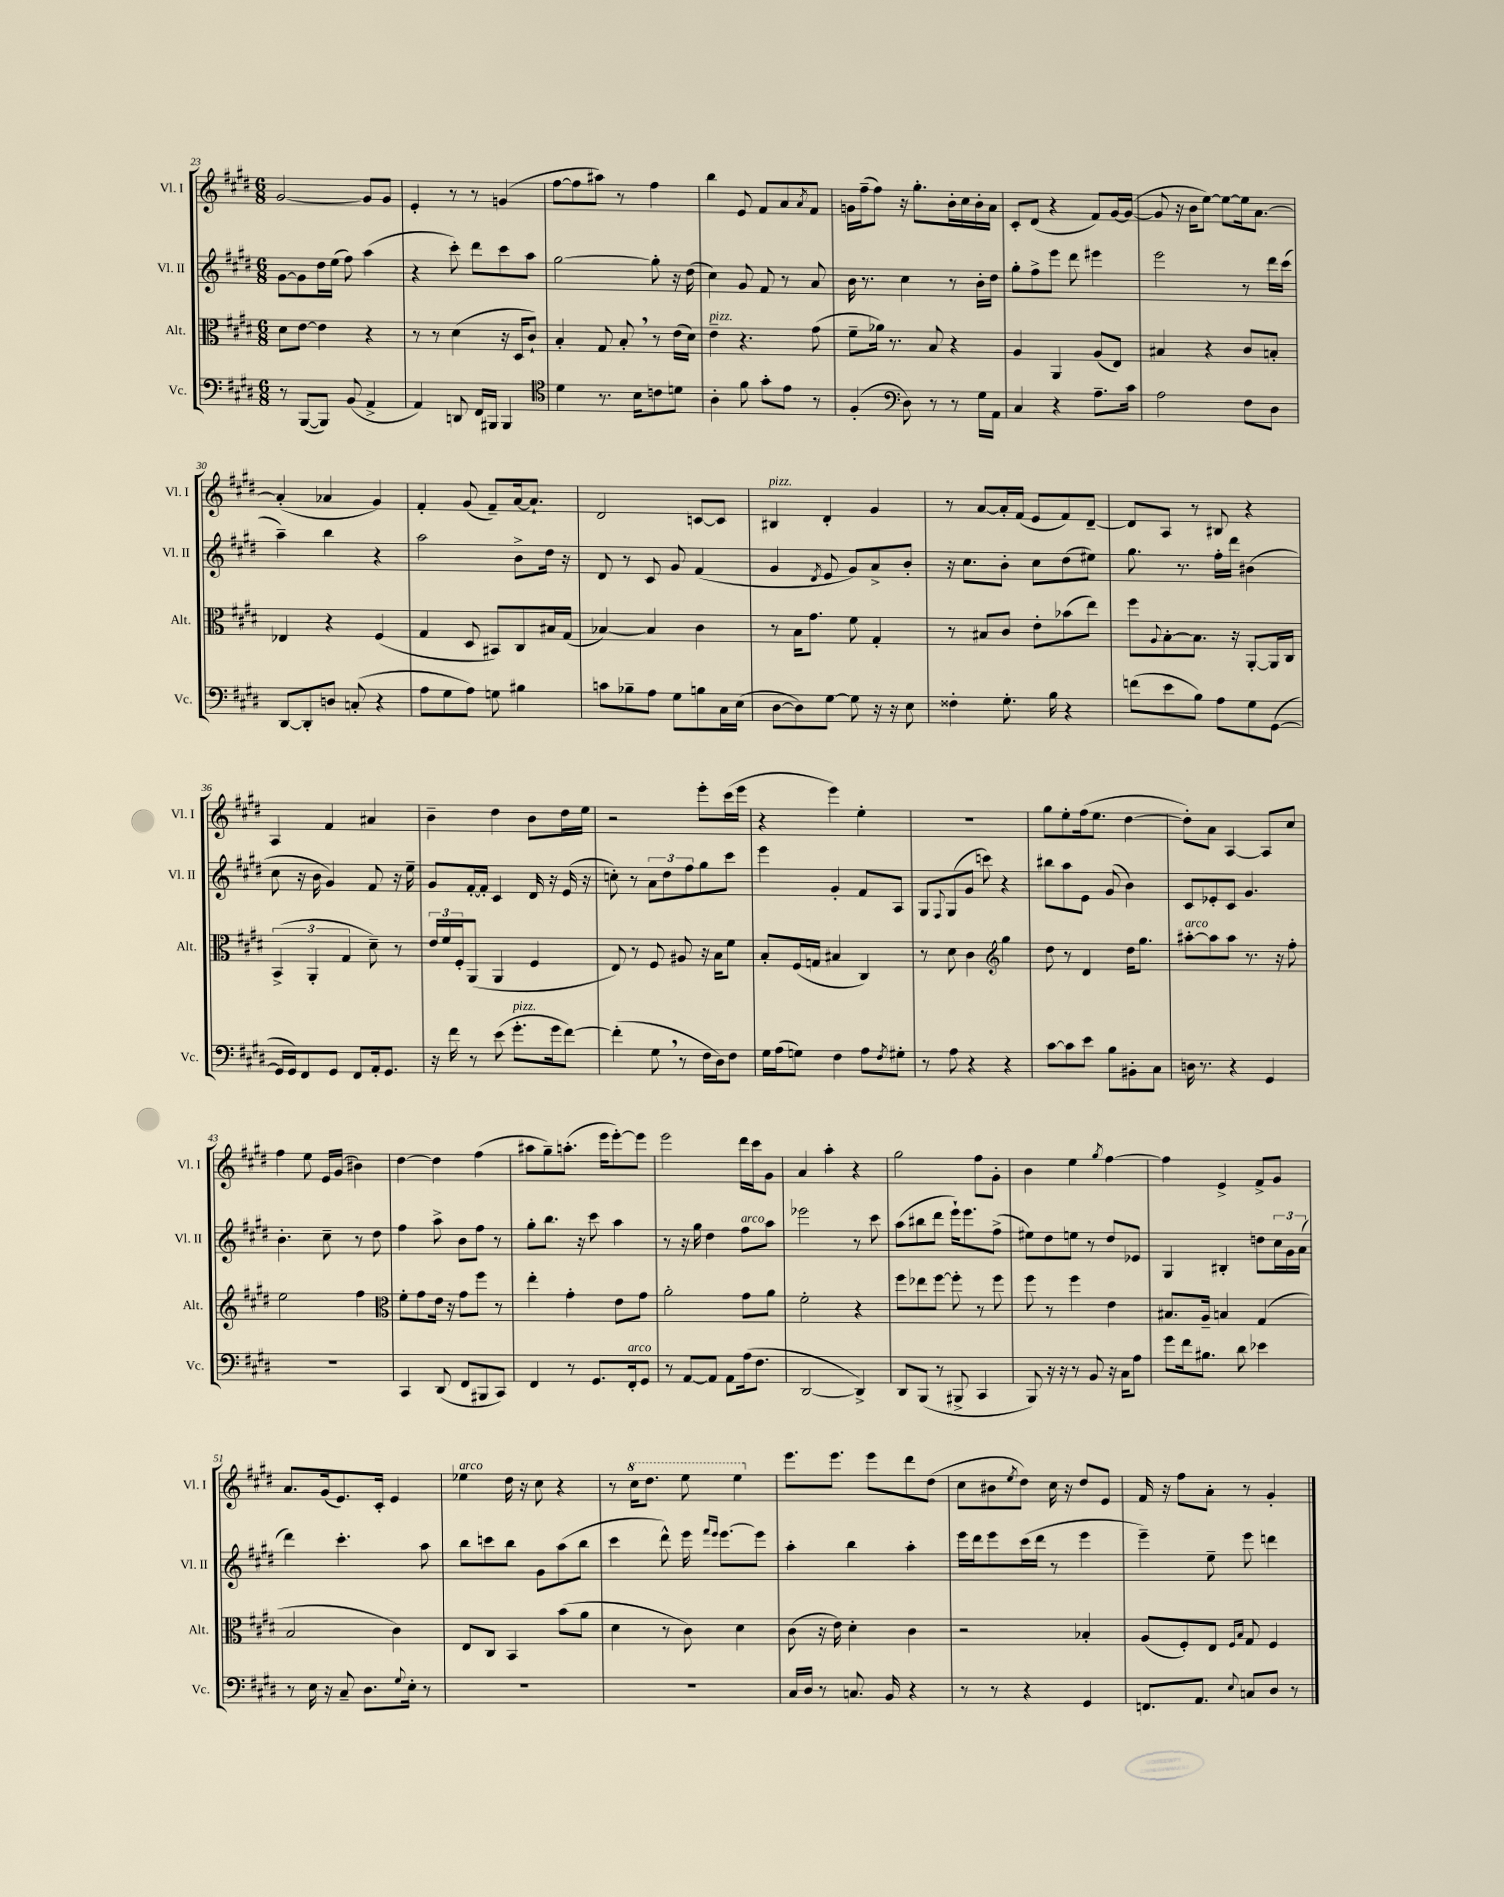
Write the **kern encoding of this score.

**kern	**kern	**kern	**kern
*part4	*part3	*part2	*part1
*staff4	*staff3	*staff2	*staff1
*I"Vc.	*I"Alt.	*I"Vl. II	*I"Vl. I
*I'Vc.	*I'Alt.	*I'Vl. II	*I'Vl. I
*clefF4	*clefC3	*clefG2	*clefG2
*k[f#c#g#d#]	*k[f#c#g#d#]	*k[f#c#g#d#]	*k[f#c#g#d#]
*M6/8	*M6/8	*M6/8	*M6/8
=23	=23	=23	=23
8r	8d#\L	[8g#\L	[2g#/
([8BBB/L	[8e\J	8g#\]	.
8BBB/J])	4e\]	16dd#\L	.
.	.	(16ee\JJ	.
(8BB/	.	8ff#\)	.
4AA^/	4r	(4aa\	8g#/L]
.	.	.	8g#/J
=24	=24	=24	=24
4AA/)	8r	4r	4e'/
.	8r	.	.
8DDn/	(4d#\	8ccc#'\)	8r
16FF#/LL	.	8ddd#\L	8r
16BBB#X/JJ	.	.	.
4BBB#/	16r	8ccc#\	(4gn/
.	16D#/KL	.	.
.	8c#`/J)	8aa\J	.
=25	=25	=25	=25
*clefC4	*	*	*
4d#\	4B'/	[2gg#\	[8ff#\L
.	.	.	8ff#\]
8.r	8G#/	.	8aa#X\J)
.	8B',/	.	8r
16B\KL	.	.	.
8cn\	8r	8gg#'\]	4ff#\
8dn\J	(16e\LL	16r	.
.	16d#\JJ)	(16dd#\	.
=26	=26	=26	=26
!	!LO:TX:a:i:t=pizz.	!	!
4A'\	4e~\	4cc#\)	4bb\
8f#\	4.r	8g#/	8e/
8g#'\L	.	8f#/	8f#/L
8e\J	.	8r	8a/
.	.	.	8qa/
8r	(8g#\	8a/	8f#/J
=27	=27	=27	=27
(4F#'/	8f#~\L	16b\	16gn\LL
.	.	8.r	(16ff#~\J
.	16a-X\Jk)	.	8ff#\J)
.	8.r	.	.
*clefF4	*	*	*
8D#\)	.	4cc#\	16r
.	.	.	8.gg#'\L
8r	8B/	.	.
8r	4r	8r	16b'\L
.	.	.	16cc#\
16G#\LL	.	16b'\LL	16b'\
16AA\JJ	.	16dd#\JJ	16a\JJ
=28	=28	=28	=28
4C#/	4A/	8gg#'\L	8c#'/L
.	.	8ff#^\	(8d#/J
4r	4AA/	8eee\J	4r
.	.	8ddd#\	.
8.A~\L	(8A/L	4eee#X\	8f#/L)
.	8E/J)	.	[16g#/L
16c#\Jk	.	.	(16g#/JJ_
=29	=29	=29	=29
2A\	4B#X/	2eee\	8g#/]
.	.	.	16r
.	.	.	16b\KL
.	4r	.	[8ee\J)
.	.	.	8ee\L_
8F#\L	8c#/L	8r	16ee\k]
.	.	.	[8.a\J
8D#\J	8Bn'/J	16ddd#\LL	.
.	.	(16ccc#\JJ	.
!!LO:LB:g=z
=30	=30	=30	=30
[8DD#/L	4E-X/	4aa~\)	(4a'/]
8DD#'/]	.	.	.
8Dn/J	4r	4bb\	4a-X/
(8Cn'/	.	.	.
4r	(4F#/	4r	4g#/)
=31	=31	=31	=31
8A\L	4G#/	2aa\	4f#'/
8G#\	.	.	.
8A\J)	8D#/	.	(8g#/
8Gn\	8BB#X/L)	.	8f#~/L)
4B#X\	8C#/	8b^\L	[16a/k
.	.	.	8.a`/J]
.	16B#X/L	16dd#\Jk	.
.	(16G#/JJ	16r	.
=32	=32	=32	=32
8cn\L	[4B-X/)	8d#/	2d#/
8B-X~\	.	8r	.
8A\J	4B-/]	8c#/	.
8G#\L	.	8g#/	.
8Bn\	4c#\	(4f#/	[8cn/L
16C#\L	.	.	8c/J]
(16E\JJ	.	.	.
=33	=33	=33	=33
!	!	!	!LO:TX:a:i:t=pizz.
[8D#\L	8r	4g#/	4B#X/
8D#\])	16B\KL	.	.
.	8.g#\J	.	.
.	.	8qd#/	.
[8G#\J	.	8e/	4d#'/
8G#\]	8f#\	8g#/L)	.
16r	4G#'/	8a^/	4g#/
16r	.	.	.
8E\	.	8b'/J	.
=34	=34	=34	=34
4F##X'\	8r	16r	8r
.	.	8.cc#\L	.
.	8B#X/L	.	[8a/L
8.G#'\	8c#/J	8b'\J	16a'/L]
.	.	.	(16f#/JJ
.	8e'\L	8cc#\L	8e/L
16B\	.	.	.
4r	(8b-X\	(8dd#\	8f#/)
.	8ee\J)	8ee#X\J)	[8d#~/J
=35	=35	=35	=35
(8fn\L	8ff#\L	8.gg#\	8d#/L]
.	8qqA/	.	.
8e\	[8B'\	.	8A/J
.	.	8.r	.
8B\J)	8.B\J]	.	8r
8A\L	.	16ff#'\LL	8B#X/
.	16r	16ddd#\JJ	.
8G#\	[8AA'/L	(4b#X\	4r
([8GG#\J	16AA/L]	.	.
.	16C#/JJ	.	.
!!LO:LB:g=z
=36	=36	=36	=36
16GG#/LL]	(6BB^/	8cc#\	4A/
16GG#/J)	.	.	.
8FF#/	.	16r	.
.	6AA'/	.	.
.	.	16b\	.
8GG#/J	.	4g#/)	4f#/
.	6G#/	.	.
8FF#/L	.	.	.
16AA'/k	8d#~\)	8f#/	4a#X/
8.GG#/J	.	.	.
.	8r	16r	.
.	.	16ee~\	.
=37	=37	=37	=37
16r	24e/LL	8g#/L	4b~\
.	24f#/	.	.
16f#\	.	.	.
.	24F#'/J	.	.
8r	(8AA/J	[16f#'/L	.
.	.	16f#'/JJ]	.
(8e\	4AA/	4c#/	4dd#\
!LO:TX:a:i:t=pizz.	!	!	!
8.g#'\L	.	.	.
.	4F#/	16d#/	8b\L
16g#\k	.	16r	.
[8f#\J)	.	(16e/	16dd#\L
.	.	16r	16ee\JJ
=38	=38	=38	=38
(4f#'\]	8E/)	8ccn'\)	2r
.	8r	8r	.
8G#,\	8F#/	12a\L	.
.	.	12dd#\	.
8r	8A#X/	.	.
.	.	12ff#\	.
16F#\LL	16r	8gg#\	8eee'\L
16D#\J)	16B\KL	.	.
8F#\J	8f#\J	8ccc#\J	(16ccc#\L
.	.	.	16eee\JJ
=39	=39	=39	=39
16G#\LL	8B'/L	4eee\	4r
(16A\J	.	.	.
8Gn\J)	(16F#/L	.	.
.	16Gn/JJ	.	.
4F#\	4B#X/	4g#'/	4eee\)
8A\L	4C#/)	8f#/L	4ee'\
8qF#/	.	.	.
8G#X'\J	.	8A/J	.
=40	=40	=40	=40
8r	8r	8G#/L	2.r
.	.	8qqF#/	.
8A\	8d#\	(8G#/	.
4r	4c#\	8g#/J	.
.	.	8cccn\)	.
*	*clefG2	*	*
4r	4gg#\	4r	.
=41	=41	=41	=41
[8c#\L	8dd#\	8bb#X\L	8gg#\L
8c#\]	8r	8aa\	8ee'\
8e\J	4d#/	8e\J	(16ff#\k
.	.	.	8.ee\J
8B\L	.	(8g#/	.
8BB#X'\	16dd#\KL	4b\)	[4dd#\
.	8.gg#\J	.	.
8C#\J	.	.	.
=42	=42	=42	=42
!	!LO:TX:a:i:t=arco	!	!
16Dn\	[8aa#X'\L	8c#/L	8dd#'\L])
8.r	.	.	.
.	8aa#\]	8e-X'/	8a\J
4r	8aa#\J	8c#/J	[4A/
.	8.r	4.g#/	.
4GG#/	.	.	8A/L]
.	16r	.	.
.	8ff#'\	.	8cc#/J
!!LO:LB:g=z
=43	=43	=43	=43
2.r	2ee\	4.b'\	4ff#\
.	.	.	8ee\
.	.	8cc#~\	16e/LL
.	.	.	(16g#/JJ
.	4ff#\	8r	4b#X\)
.	.	8dd#\	.
=44	=44	=44	=44
*	*clefC3	*	*
4CC#/	8f#'\L	4ff#\	[4dd#\
.	8g#\	.	.
(8DD#/	16e\Jk	8aa^\	4dd#\]
.	16r	.	.
8FF#/L	8g#\L	8b\L	.
8BBB#X/	8ff#\J	8ff#\J	(4ff#\
8CC#/J)	8r	8r	.
=45	=45	=45	=45
4FF#/	4ee'\	8gg#'\L	8aa#X\L
.	.	8.bb\J	8gg#~\)
8r	4g#'\	.	(8.aan'\J
.	.	16r	.
8.GG#/L	.	8ccc#\	.
.	.	.	16eee\KL
.	8e\L	4aa\	[8eee'\)
!LO:TX:a:i:t=arco	!	!	!
16FF#'/k	.	.	.
8GG#/J	8g#\J	.	8eee\J]
=46	=46	=46	=46
8r	2a'\	8r	2eee\
[8AA/L	.	16r	.
.	.	16gg#\	.
8AA/J]	.	4dd#\	.
8AA\L	.	.	.
!	!	!LO:TX:a:i:t=arco	!
(16A\k	8g#\L	8ff#\L	16ddd#\LL
8.F#\J	.	.	16ccc#\J
.	8a\J	8aa\J	8g#\J
=47	=47	=47	=47
[2DD#/	2f#'\	2eee-X\	4a/
.	.	.	4aa'\
4DD#^/])	4r	8r	4r
.	.	8ccc#\	.
=48	=48	=48	=48
8DD#/L	8ff#\L	(8aa\L	2gg#\
(8BBB/J	8ee-X\	8bb#X\	.
8r	[8ff#\J	8ddd#\J	.
8BBB#X^/	8ff#'\]	16eee`\KL)	.
.	.	8.eee\	.
4CC#/	8r	.	8ff#\L
.	8ff#\	(8ff#^\J	8g#'\J
=49	=49	=49	=49
8BBB/)	8ff#\	8ee#X\L)	4b\
16r	8r	8dd#\	.
16r	.	.	.
8r	4ff#\	8een\J	4ee\
8BB/	.	8r	.
.	.	.	8qgg#/
16r	4e\	8dd#/L	[4ff#\
16C#\KL	.	.	.
8A\J	.	8e-X/J	.
=50	=50	=50	=50
8g#\L	8.B#X/L	4G#/	4ff#\]
16f#\k	.	.	.
8.B#X\J	16A~/Jk	.	.
.	4Bn/	4B#X'/	4e^/
8d#\	.	.	.
4e-X\	(4G#/	8ddn\L	8f#^/L
.	.	24cc#\L	8g#/J
.	.	24g#\	.
.	.	(24a\JJ	.
!!LO:LB:g=z
=51	=51	=51	=51
8r	2B/	4ddd#\)	8.a/L
16E\	.	.	.
16r	.	.	(16g#/k
8C#~/	.	4.ccc#'\	8.e/)
8.D#\L	.	.	.
.	.	.	16c#'/Jk
.	4c#\)	.	4e/
8qqG#/	.	.	.
16E'\Jk	.	.	.
8r	.	8aa\	.
=52	=52	=52	=52
!	!	!	!LO:TX:a:i:t=arco
2.r	8E/L	8bb\L	4ee-X\
.	8C#/J	8cccn\	.
.	4BB/	8bb\J	16dd#\
.	.	.	16r
.	.	8g#\L	8cc#\
.	(8b\L	(8aa\	4r
.	8a\J	8bb\J	.
=53	=53	=53	=53
2.r	4d#\	4ccc#\	8r
*	*	*	*8va
.	.	.	16ccc#\KL
.	.	.	8.ddd#\J
.	8r	8ddd#^^\)	.
.	8c#\)	16eee\	8eee\
.	.	16qqfff#/LL	.
.	.	16qqeee/JJ	.
.	.	[8.eee\L	.
.	4d#\	.	4eee\
.	.	8eee\J]	.
=54	=54	=54	=54
*	*	*	*X8va
16C#/LL	(8c#\	4aa'\	8.eee\L
16D#/JJ	.	.	.
8r	16r	.	.
.	16e\)	.	8.eee\J
8.Cn/	4d#'\	4bb\	.
.	.	.	8eee\L
16BB/	.	.	.
4r	4c#\	4aa'\	8ddd#\
.	.	.	(8dd#\J
=55	=55	=55	=55
8r	2r	16eee\LL	8cc#\L
.	.	16ddd#\J	.
8r	.	8eee\	8b#X\
.	.	.	8qee/
4r	.	(16ccc#\L	8dd#\J)
.	.	16ddd#\JJ	.
.	.	8r	16cc#\
.	.	.	16r
4GG#/	4B-X'/	4eee\	8dd#/L
.	.	.	8e/J
=56	=56	=56	=56
8.FFn/L	(8A/L	4eee~\)	16f#/
.	.	.	16r
.	8F#'/)	.	8ff#\L
8.AA/J	.	.	.
.	8E/J	8ee~\	8a'\J
.	16qqF#/LL	.	.
8qqE/	16qqB/JJ	.	.
8Cn/L	8G#/	8eee\	8r
8D#/J	4F#/	4dddn\	4g#'/
8r	.	.	.
==	==	==	==
*-	*-	*-	*-
